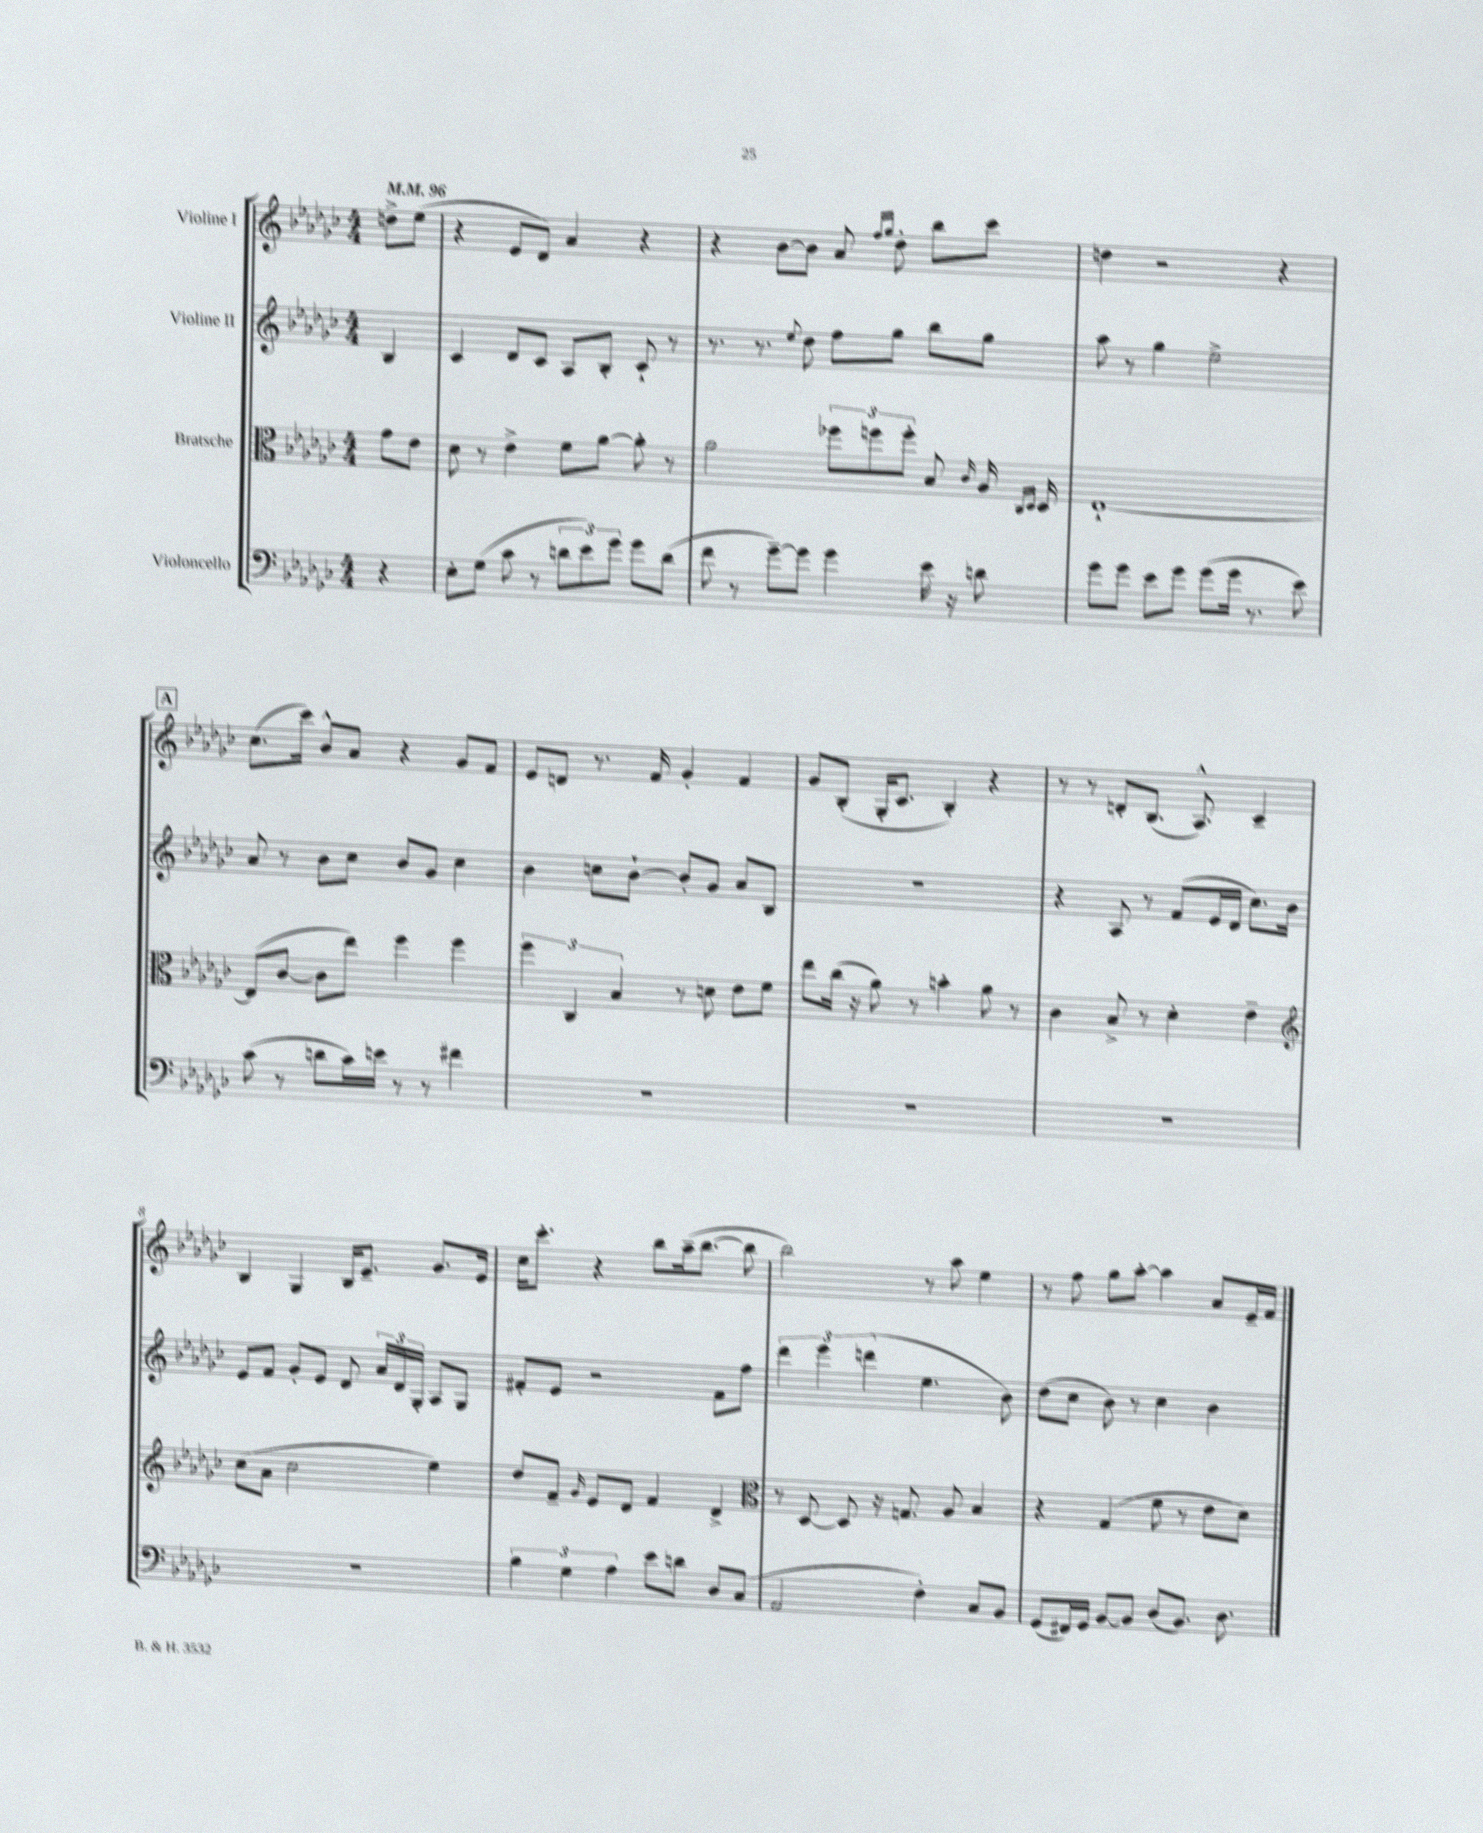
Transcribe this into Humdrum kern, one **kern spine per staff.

**kern	**kern	**kern	**kern
*staff4	*staff3	*staff2	*staff1
*clefF4	*clefC3	*clefG2	*clefG2
*k[b-e-a-d-g-c-]	*k[b-e-a-d-g-c-]	*k[b-e-a-d-g-c-]	*k[b-e-a-d-g-c-]
*M4/4	*M4/4	*M4/4	*M4/4
*MM96	*MM96	*MM96	*MM96
4r	8g-	4B-	8dd^
.	8e-	.	(8ee-
=	=	=	=
8E-'	8d-	4c-	4r
(8G-	8r	.	.
8c-	4e-^	8d-	8e-
8r	.	8c-	8d-)
12d	8f	8A-	4a-
12e-)	.	.	.
.	[8a-	8B-'	.
12g-	.	.	.
8g-	8a-']	8c-`	4r
(8d	8r	8r	.
=	=	=	=
8f	2a-	8.r	4r
8r	.	.	.
.	.	8.r	.
[8g-~)	.	.	[8b-
.	.	8qqee-	.
8g-]	.	8dd-	8b-]
4g-	12ff-	8ff	8a-
.	12ff	.	.
.	.	.	16qqff
.	.	.	16qqgg-
.	.	8gg-	8dd-'
.	12ff'	.	.
16e-	8B-	8bb-	8bb-
16r	.	.	.
.	16qqc-	.	.
8d	16A-	8gg-	8ccc-
.	16qqC-	.	.
.	16qqD-	.	.
.	16D-	.	.
=	=	=	=
8g-	[1E-`	8aa-	4dd
8g-	.	8r	.
8e-	.	4gg-	2r
8g-	.	.	.
(8g-	.	2ee-^	.
16g-	.	.	.
8.r	.	.	.
.	.	.	4r
8e-)	.	.	.
=	=	=	=
(8c-	(8E-]	8a-	(8.cc-
8r	[8c-	8r	.
.	.	.	16ccc-)
8d	8c-]	8b-	8b-^^
16c-)	8ee-)	8cc-	8a-
16e	.	.	.
8r	4ff	8b-	4r
8r	.	8g-	.
4f#	4ff	4cc-	8g-
.	.	.	8f
=	=	=	=
1r	6ff	4b-	8e-
.	.	.	8d
.	6C-	.	.
.	.	8cc	8.r
.	6B-	.	.
.	.	[8b-`	.
.	.	.	16f
.	8r	8b-']	4g-'
.	8d	8g-	.
.	8e-	8a-	4f
.	8f	8B-	.
=	=	=	=
1r	8ee-	1r	8g-
.	(16cc-	.	(8B-'
.	16r	.	.
.	8a-)	.	16G-'
.	.	.	8.c-
.	8r	.	.
.	4b'	.	4B-')
.	8a-	.	4r
.	8r	.	.
=	=	=	=
1r	4c-	4r	8r
.	.	.	8r
.	8B-^	8A-	8d'
.	8r	8r	(8.B-
.	4d-'	(8f	.
.	.	.	8.A-^^)
.	.	16e-	.
.	.	16d-	.
.	4e-~	8.cc-)	4c-~
.	.	16b-	.
=	=	=	=
*	*clefG2	*	*
1r	(8cc-	8e-	4B-
.	8a-	8f	.
.	2cc-	8g-'	4G-
.	.	8e-	.
.	.	8d-	16B-
.	.	.	8.e-~
.	.	24a-	.
.	.	24d-	.
.	.	24G-'	.
.	4ee-)	8A-	8.g-
.	.	8G-	.
.	.	.	16e-
=	=	=	=
6B-	8dd-	8f#'	16cc-
.	.	.	8.ccc-'
.	8f~	8e-	.
6G-	.	.	.
.	16qqg-	.	.
.	8e-	2r	4r
6A-	.	.	.
.	8d-	.	.
8e-	4f	.	8bb-
8d	.	.	(16aa-~
.	.	.	[8.bb-
8D-	4d-^	8f#	.
(8C-	.	8ff	8bb-]
=	=	=	=
*	*clefC3	*	*
2AA-	8r	6ddd-	2bb-)
.	[8D-	.	.
.	.	6eee-	.
.	8D-]	.	.
.	.	(6ddd	.
.	16r	.	.
.	8.G	.	.
4F')	.	4.ee-	8r
.	8A-	.	8aa-
8C-	4B-	.	4ee-
8BB-	.	8b-)	.
=	=	=	=
(8GG-	4r	(8dd-	8r
16FF#)	.	8cc-	8ff
16GG-	.	.	.
[8BB-	(4G-	8b-)	8gg-
8BB-]	.	8r	[8aa-'
(8D-	8f	4cc-	4aa-]
8.BB-)	8r	.	.
.	8e-	4b-	8a-
8.D-	.	.	.
.	8d-)	.	16e-~
.	.	.	16f
==	==	==	==
*-	*-	*-	*-
